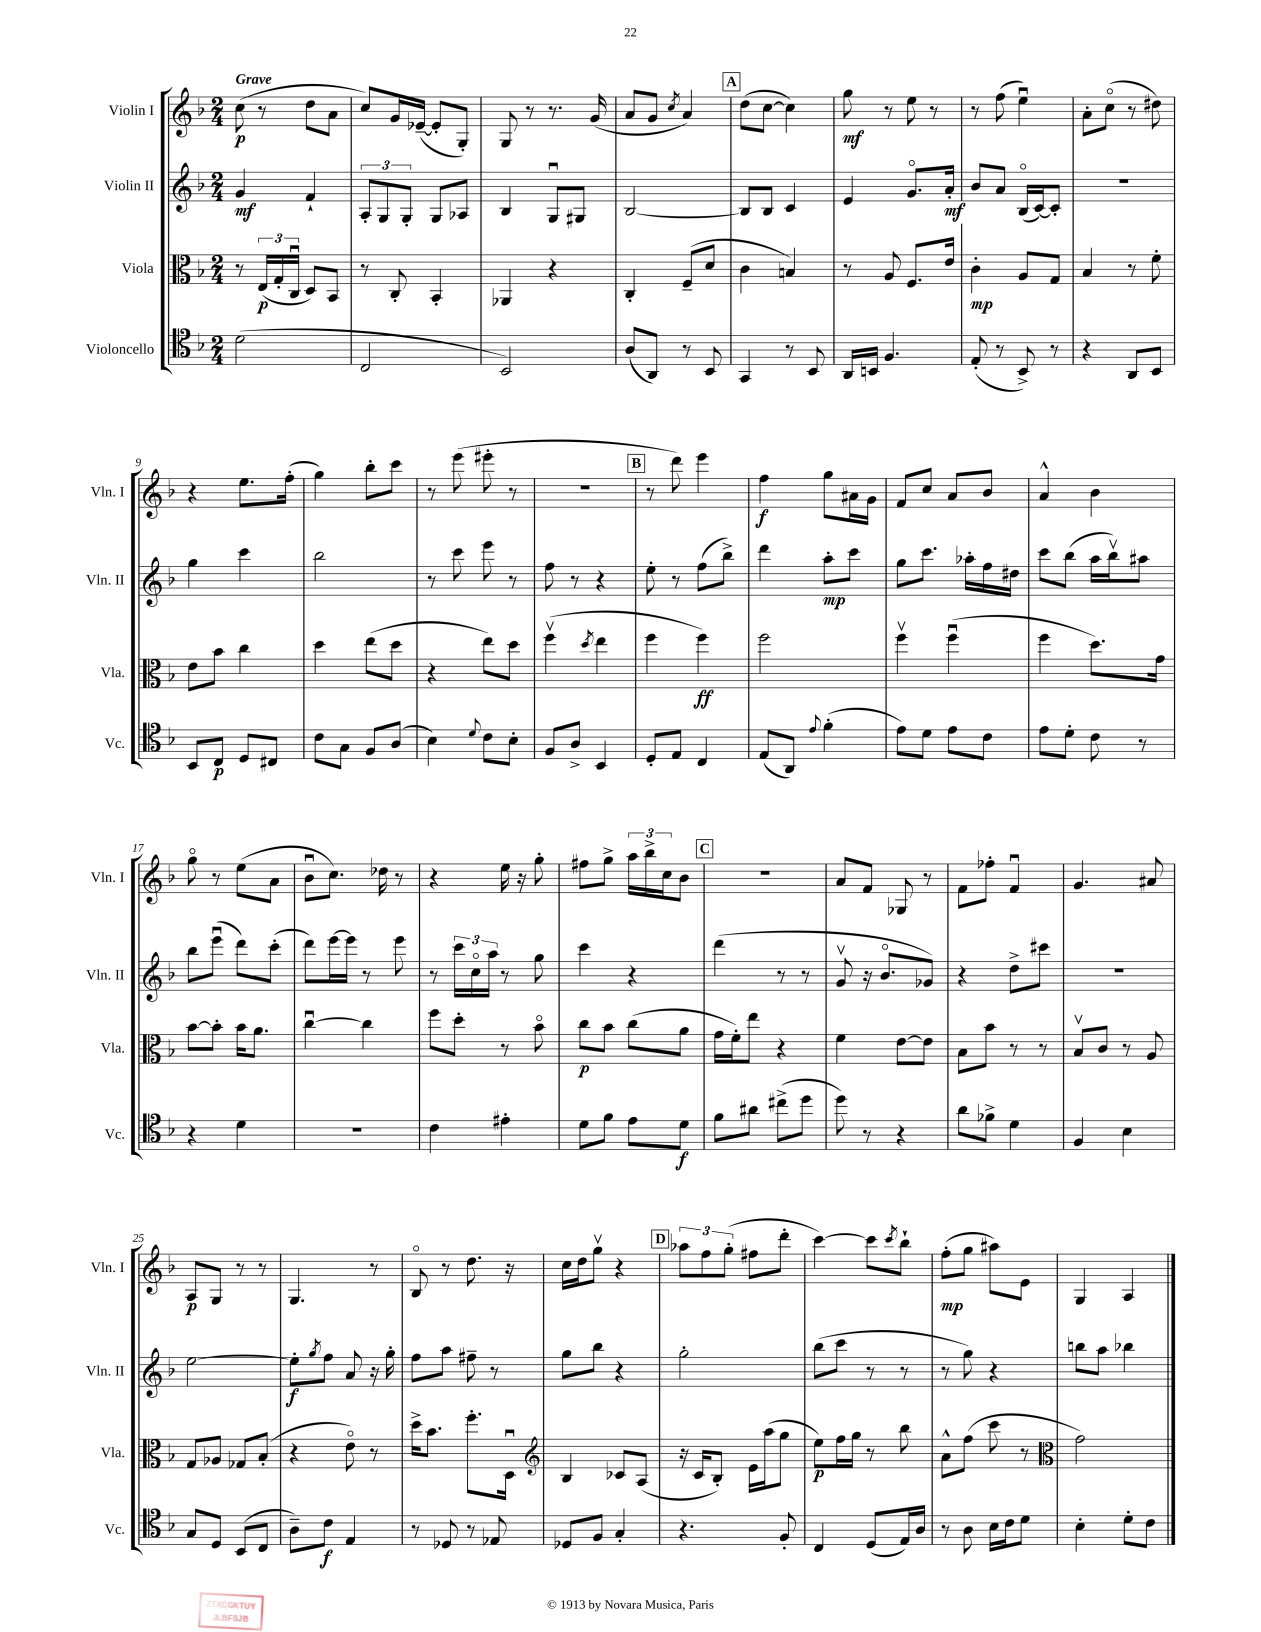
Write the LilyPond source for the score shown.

<<
\new StaffGroup <<
\new Staff = "s0" \with { instrumentName = "Violin I" shortInstrumentName = "Vln. I" } {
    \clef treble \key f \major \numericTimeSignature \time 2/4 \tempo "Grave"
    c''8\p( r8 d''8 a'8 |
    c''8) g'16 ees'16~--( ees'8-. g8-.) |
    g8 r8 r8. g'16( |
    a'8 g'8 \acciaccatura { c''8 } a'4) |
    \mark \markup { \box "A" } d''8( c''8~ c''4) |
    g''8\mf r8 e''8 r8 |
    r8 f''8( e''4\downbow) |
    a'8-. c''8\flageolet( r8 dis''8) |
    r4 e''8. f''16-.( |
    g''4) bes''8-. c'''8 |
    r8 e'''8( eis'''8-. r8 |
    R2 |
    \mark \markup { \box "B" } r8 d'''8) e'''4 |
    f''4\f g''8 ais'16 g'16 |
    f'8 c''8 a'8 bes'8 |
    a'4-^ bes'4 |
    g''8\flageolet r8 e''8( a'8 |
    bes'8\downbow c''8.) des''16 r8 |
    r4 e''16 r16 g''8-. |
    fis''8 g''8-> \tuplet 3/2 { a''16 bes''16-> c''16 } bes'8 |
    \mark \markup { \box "C" } R2 |
    a'8 f'8 ges8 r8 |
    f'8 fes''8-. f'4\downbow |
    g'4. ais'8 |
    a8\p g8 r8 r8 |
    g4. r8 |
    bes8\flageolet r8 d''8. r16 |
    c''16 d''16 g''8\upbow r4 |
    \mark \markup { \box "D" } \tuplet 3/2 { aes''8 f''8 g''8-.( } fis''8 d'''8-. |
    c'''4~) c'''8 \acciaccatura { c'''8 } bes''8-! |
    f''8-.\mp( g''8 ais''8) e'8 |
    g4 a4 \bar "|." |
}
\new Staff = "s1" \with { instrumentName = "Violin II" shortInstrumentName = "Vln. II" } {
    \clef treble \key f \major \numericTimeSignature \time 2/4
    g'4\mf f'4-! |
    \tuplet 3/2 { a8-. g8 g8-. } g8 aes8 |
    bes4 g8\downbow gis8 |
    bes2~ |
    \mark \markup { \box "A" } bes8 bes8 c'4 |
    e'4 g'8.\flageolet a'16-.\mf |
    bes'8 a'8 bes16\flageolet( c'16~) c'8-. |
    R2 |
    g''4 c'''4 |
    bes''2 |
    r8 c'''8 e'''8 r8 |
    f''8 r8 r4 |
    \mark \markup { \box "B" } e''8-. r8 f''8( bes''8->) |
    d'''4 a''8-.\mp c'''8 |
    g''8 c'''8. aes''16-. f''16 dis''16 |
    c'''8 bes''8( a''16 bes''16\upbow) ais''8 |
    bes''8 e'''8\downbow( d'''8) c'''8-.( |
    d'''8) e'''16~ e'''16 r8 e'''8 |
    r8 \tuplet 3/2 { c'''16 c''16\flageolet a''16 } r8 g''8 |
    c'''4 r4 |
    \mark \markup { \box "C" } d'''4( r8 r8 |
    g'8\upbow r16 bes'8.\flageolet ges'8) |
    r4 d''8-> cis'''8 |
    R2 |
    e''2~ |
    e''8-.\f \acciaccatura { g''8 } f''8 a'8 r16 g''16-. |
    f''8 a''8 fis''8-- r8 |
    g''8 bes''8 r4 |
    \mark \markup { \box "D" } g''2-. |
    bes''8( c'''8 r8 r8 |
    r8 g''8) r4 |
    b''8 a''8 bes''4 \bar "|." |
}
\new Staff = "s2" \with { instrumentName = "Viola" shortInstrumentName = "Vla." } {
    \clef alto \key f \major \numericTimeSignature \time 2/4
    r8 \tuplet 3/2 { e16\p( g16-. c16\downbow } d8) bes,8 |
    r8 c8-. bes,4-. |
    aes,4 r4 |
    c4-. f8--( d'8 |
    \mark \markup { \box "A" } c'4 b4) |
    r8 a8 f8. e'16 |
    c'4-.\mp a8 g8 |
    bes4 r8 f'8-. |
    e'8 bes'8 c''4 |
    d''4 e''8( d''8 |
    r4 e''8) d''8 |
    f''4\upbow( \acciaccatura { d''8 } e''4 |
    \mark \markup { \box "B" } f''4 f''4\ff) |
    f''2 |
    f''4\upbow f''4\downbow( |
    f''4 d''8.) g'16 |
    bes'8~ bes'8-. bes'16 a'8. |
    c''4~\downbow c''4 |
    f''8 d''8-. r8 bes'8\flageolet |
    c''8\p bes'8 c''8( a'8 |
    \mark \markup { \box "C" } g'16 f'16-.) e''8 r4 |
    f'4 e'8~ e'8 |
    bes8 bes'8 r8 r8 |
    bes8\upbow c'8 r8 a8 |
    g8 aes8 ges8 bes8-.( |
    r4 e'8\flageolet) r8 |
    d''16-> bes'8. f''8.-. d16\downbow |
    \clef treble bes4 ces'8 a8( |
    \mark \markup { \box "D" } r16 c'16 bes8-.) e'16 a''16( g''8 |
    e''8\p) f''16 g''16 r8 bes''8 |
    a'8-^ f''8( c'''8 r8 |
    \clef alto g'2) \bar "|." |
}
\new Staff = "s3" \with { instrumentName = "Violoncello" shortInstrumentName = "Vc." } {
    \clef tenor \key f \major \numericTimeSignature \time 2/4
    d'2( |
    c2 |
    bes,2) |
    a8( a,8) r8 bes,8 |
    \mark \markup { \box "A" } g,4 r8 bes,8 |
    a,16 b,16 f4. |
    e8-.( r8 bes,8->) r8 |
    r4 a,8 bes,8 |
    bes,8 c8\p d8 cis8 |
    c'8 g8 f8 a8( |
    bes4) \appoggiatura { d'8 } c'8 bes8-. |
    f8 a8-> bes,4 |
    \mark \markup { \box "B" } d8-. e8 c4 |
    e8( a,8) \appoggiatura { e'8 } f'4-.( |
    e'8) d'8 e'8 c'8 |
    e'8 d'8-. c'8 r8 |
    r4 d'4 |
    r2 |
    c'4 eis'4-. |
    d'8 f'8 e'8 d'8\f |
    \mark \markup { \box "C" } f'8 ais'8 cis''8->( d''8 |
    d''8) r8 r4 |
    a'8 fes'8-> d'4 |
    f4 bes4 |
    g8 d8 bes,8( c8 |
    a8--) c'8\f e4 |
    r8 des8 r8 ees8 |
    des8 f8 g4-. |
    \mark \markup { \box "D" } r4. f8-. |
    c4 d8( e16) a16 |
    r8 a8 bes16 c'16 d'8 |
    bes4-. d'8-. c'8 \bar "|." |
}
>>
>>
